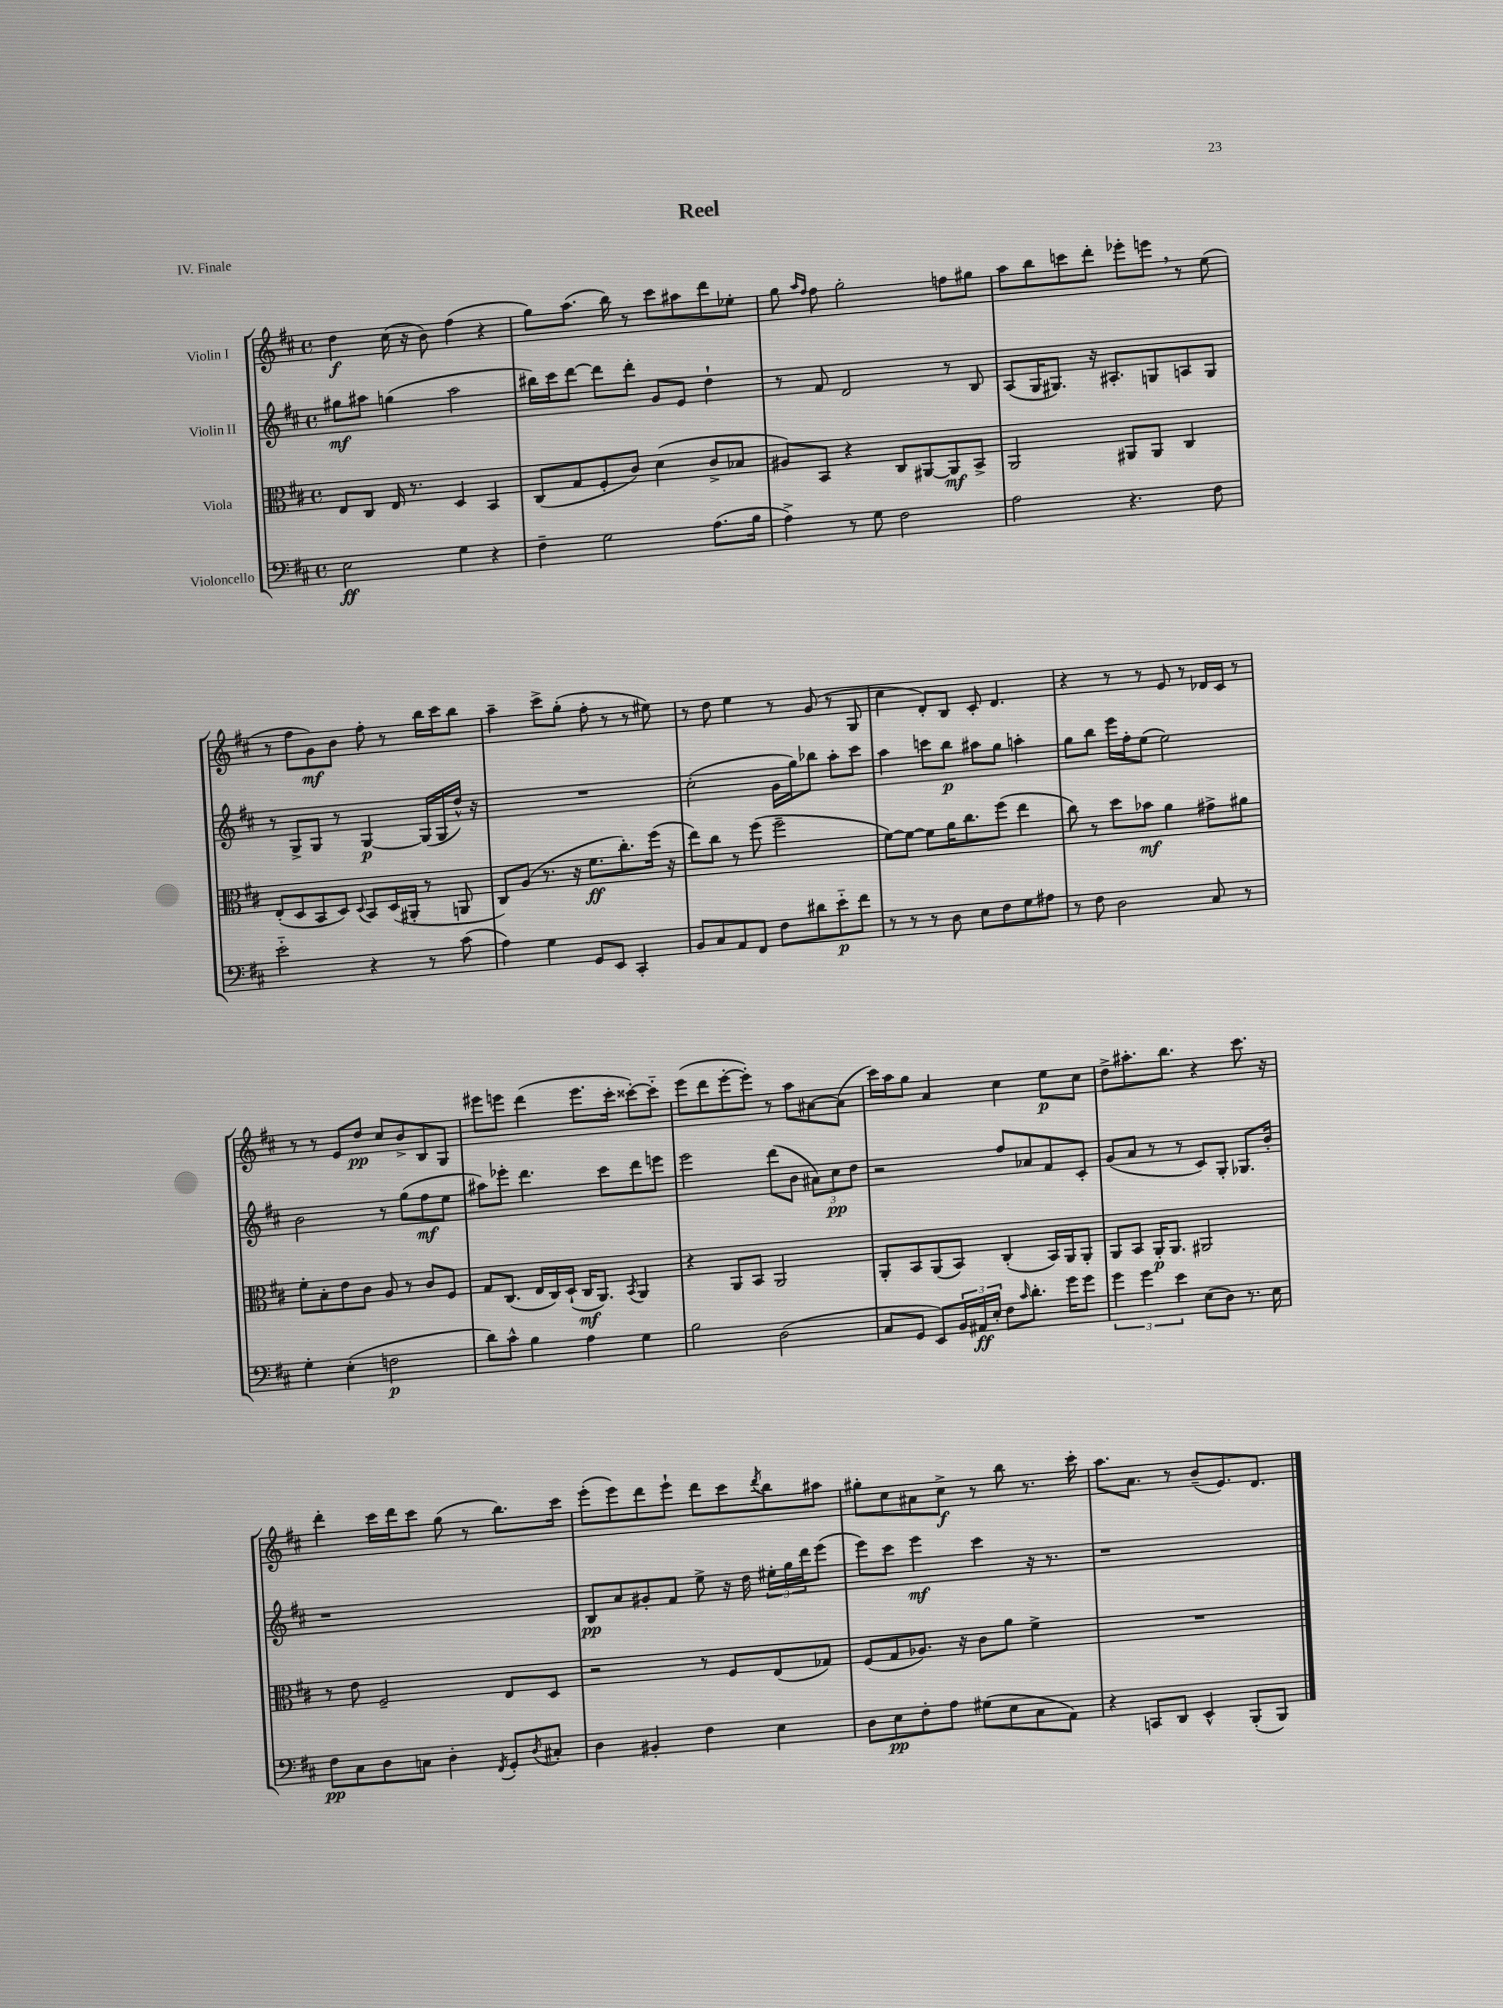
\header { title = "Reel" piece = "IV. Finale" }
<<
\new StaffGroup <<
\new Staff = "s0" \with { instrumentName = "Violin I" } {
    \clef treble \key d \major \defaultTimeSignature \time 4/4
    d''4\f cis''16( r16 b'8) fis''4( r4 |
    g''8) a''8.( b''16) r8 cis'''8 ais''8 d'''8 ees''8-. |
    g''8 \grace { a''16 fis''16 } fis''8 g''2-. f''8 gis''8 |
    a''8 b''8 c'''8 d'''8-. ees'''8-. e'''8 \breathe r8 e''8( |
    r8 fis''8 g'8\mf) b'8 fis''8-. r8 b''16 cis'''16 b''8 |
    a''4-- cis'''8-> g''8-.( fis''8-. r8 r8 eis''8) |
    r8 d''8 e''4 r8 g'8( r8 g8 |
    cis''4 d'8-.) b8 cis'8-. d'4. |
    r4 r8 r8 e'8 r8 des'16 cis'16 r8 |
    r8 r8 e'8 d''8\pp cis''8 b'8-> b8 g8 |
    eis'''8 e'''8 d'''4( e'''8. cis'''16-. cisis'''8~-.) cisis'''8-_ |
    e'''8( d'''8 e'''8~-. e'''8-.) r8 a''8 ais'8~ ais'8( |
    cis'''16) a''16 g''8 a'4 cis''4 e''8\p cis''8 |
    d''8-> ais''8.-. b''8. r4 cis'''8. r16 |
    d'''4-. cis'''16 d'''16 cis'''8 g''8( r8 b''8.) cis'''16 |
    e'''8-.( e'''8) d'''8 e'''8-! d'''8 cis'''8 \acciaccatura { d'''8 } b''8 ais''8 |
    gis''8-. cis''8 ais'8 cis''8->\f r8 b''8 r8. cis'''16-. |
    a''8. a'8. r8 b'8--( e'8.) d'8. \bar "|." |
}
\new Staff = "s1" \with { instrumentName = "Violin II" } {
    \clef treble \key d \major \defaultTimeSignature \time 4/4
    gis''8\mf ais''8 g''4( ais''2 |
    bis''16) cis'''16 d'''8~ d'''8 d'''8-. g'8 e'8 d''4-! |
    r8 fis'8 d'2 r8 b8 |
    a8( g16 gis8.) r16 ais8.-. g8 a8 g8 |
    r8 g8-> g8 r8 g4~\p g16( g16 d''16-^) r16 |
    R1 |
    cis''2-.( g'16 g''16) bes''8 a''8-. cis'''8 |
    a''4 c'''8 b''8\p ais''8 g''8 a''4-. |
    g''8 b''8 e'''16 fis''16-. e''8( e''2) |
    b'2 r8 g''8( fis''8\mf e''8 |
    ais''8) ees'''8-. d'''4. cis'''8 d'''8 e'''8 |
    e'''2 d'''8( b'8 \tuplet 3/2 { ais'8) cis''8\pp d''8 } |
    r2 fis''8 aes'8 fis'8 cis'8-. |
    g'8( a'8 r8 r8 cis'8) g8-. ges8. b'16-. |
    r1 |
    b8\pp a'8 gis'8-. fis'8 e''8-> r16 d''16 \tuplet 3/2 { eis''16-. g''16 d'''16 } e'''8( |
    e'''8) cis'''8 e'''4\mf cis'''4 r16 r8. |
    r1 \bar "|." |
}
\new Staff = "s2" \with { instrumentName = "Viola" } {
    \clef alto \key d \major \defaultTimeSignature \time 4/4
    e8 cis8 e16 r8. d4 b,4 |
    cis8( g8 fis8-. cis'8) d'4( cis'8-> bes8 |
    ais8) b,8 r4 cis8 ais,8~ ais,8\mf b,8-> |
    a,2 ais,8 ais,8 cis4 |
    e8-.( d8 b,8 d8) \appoggiatura { d8 } b,8 d16( ais,16-. r8 a,8 |
    cis8) a8( r8. r16 fis'8.\ff cis''8.-.) fis''16( r16 |
    e''8) cis''8 r8 fis''8( fis''2-- |
    fis'8~) fis'8~ fis'8 a'16 cis''8. fis''8( e''4 |
    cis''8) r8 d''8 bes'8\mf a'4 gis'8-> ais'8 |
    fis'8-. b8-. e'8 cis'8 a8 r8 cis'8 fis8 |
    g8 cis8.( e16 cis16) d16-!( cis16\mf a,8.) \acciaccatura { b,8 } a,4 |
    r4 a,8 b,8 a,2 |
    a,8-. b,8 a,8( b,8) cis4-.( b,16) a,16 a,8-. |
    a,8 b,8 a,16-.\p a,8. ais,2 |
    r8 e'8 fis2-- e8 d8 |
    r2 r8 fis8 e8( ges8) |
    fis8( g8 aes8.) r16 cis'8 a'8 fis'4-> |
    R1 \bar "|." |
}
\new Staff = "s3" \with { instrumentName = "Violoncello" } {
    \clef bass \key d \major \defaultTimeSignature \time 4/4
    e2\ff g4 r4 |
    fis4-- g2 a8.( b16 |
    a4->) r8 g8 fis2 |
    a2 r4. fis8 |
    e'2-_ r4 r8 cis'8( |
    a4) g4 g,8 e,8 cis,4-. |
    b,8 cis8 a,8 fis,8 fis8 dis'8 e'8-_\p fis'8 |
    r8 r8 r8 d8 e8 fis8 g8 ais8 |
    r8 fis8 d2 cis8 r8 |
    g4-. e4-.( f2\p |
    d'8) cis'8-^ b4 a4 g4 |
    b2 d2( |
    cis8 g,8 e,8) \tuplet 3/2 { b,16 ais,16\ff e16-. } fis8 \grace { cis'16 } d'8.-. g'16 g'8 |
    \tuplet 3/2 { g'4 g'4 e'4 } e8( d8) r8. e16 |
    fis8\pp cis8 d8 c8 d4-. \acciaccatura { fis,8 } g,8-. \acciaccatura { d8 } cis8-. |
    d4 bis,4-. fis4 e4 |
    d8 e8\pp fis8-. a8 gis8( e8 cis8 a,8) |
    r4 c,8 d,8 e,4-^ b,,8-.( b,,8) \bar "|." |
}
>>
>>
\layout { \context { \Score \remove "Bar_number_engraver" } }
